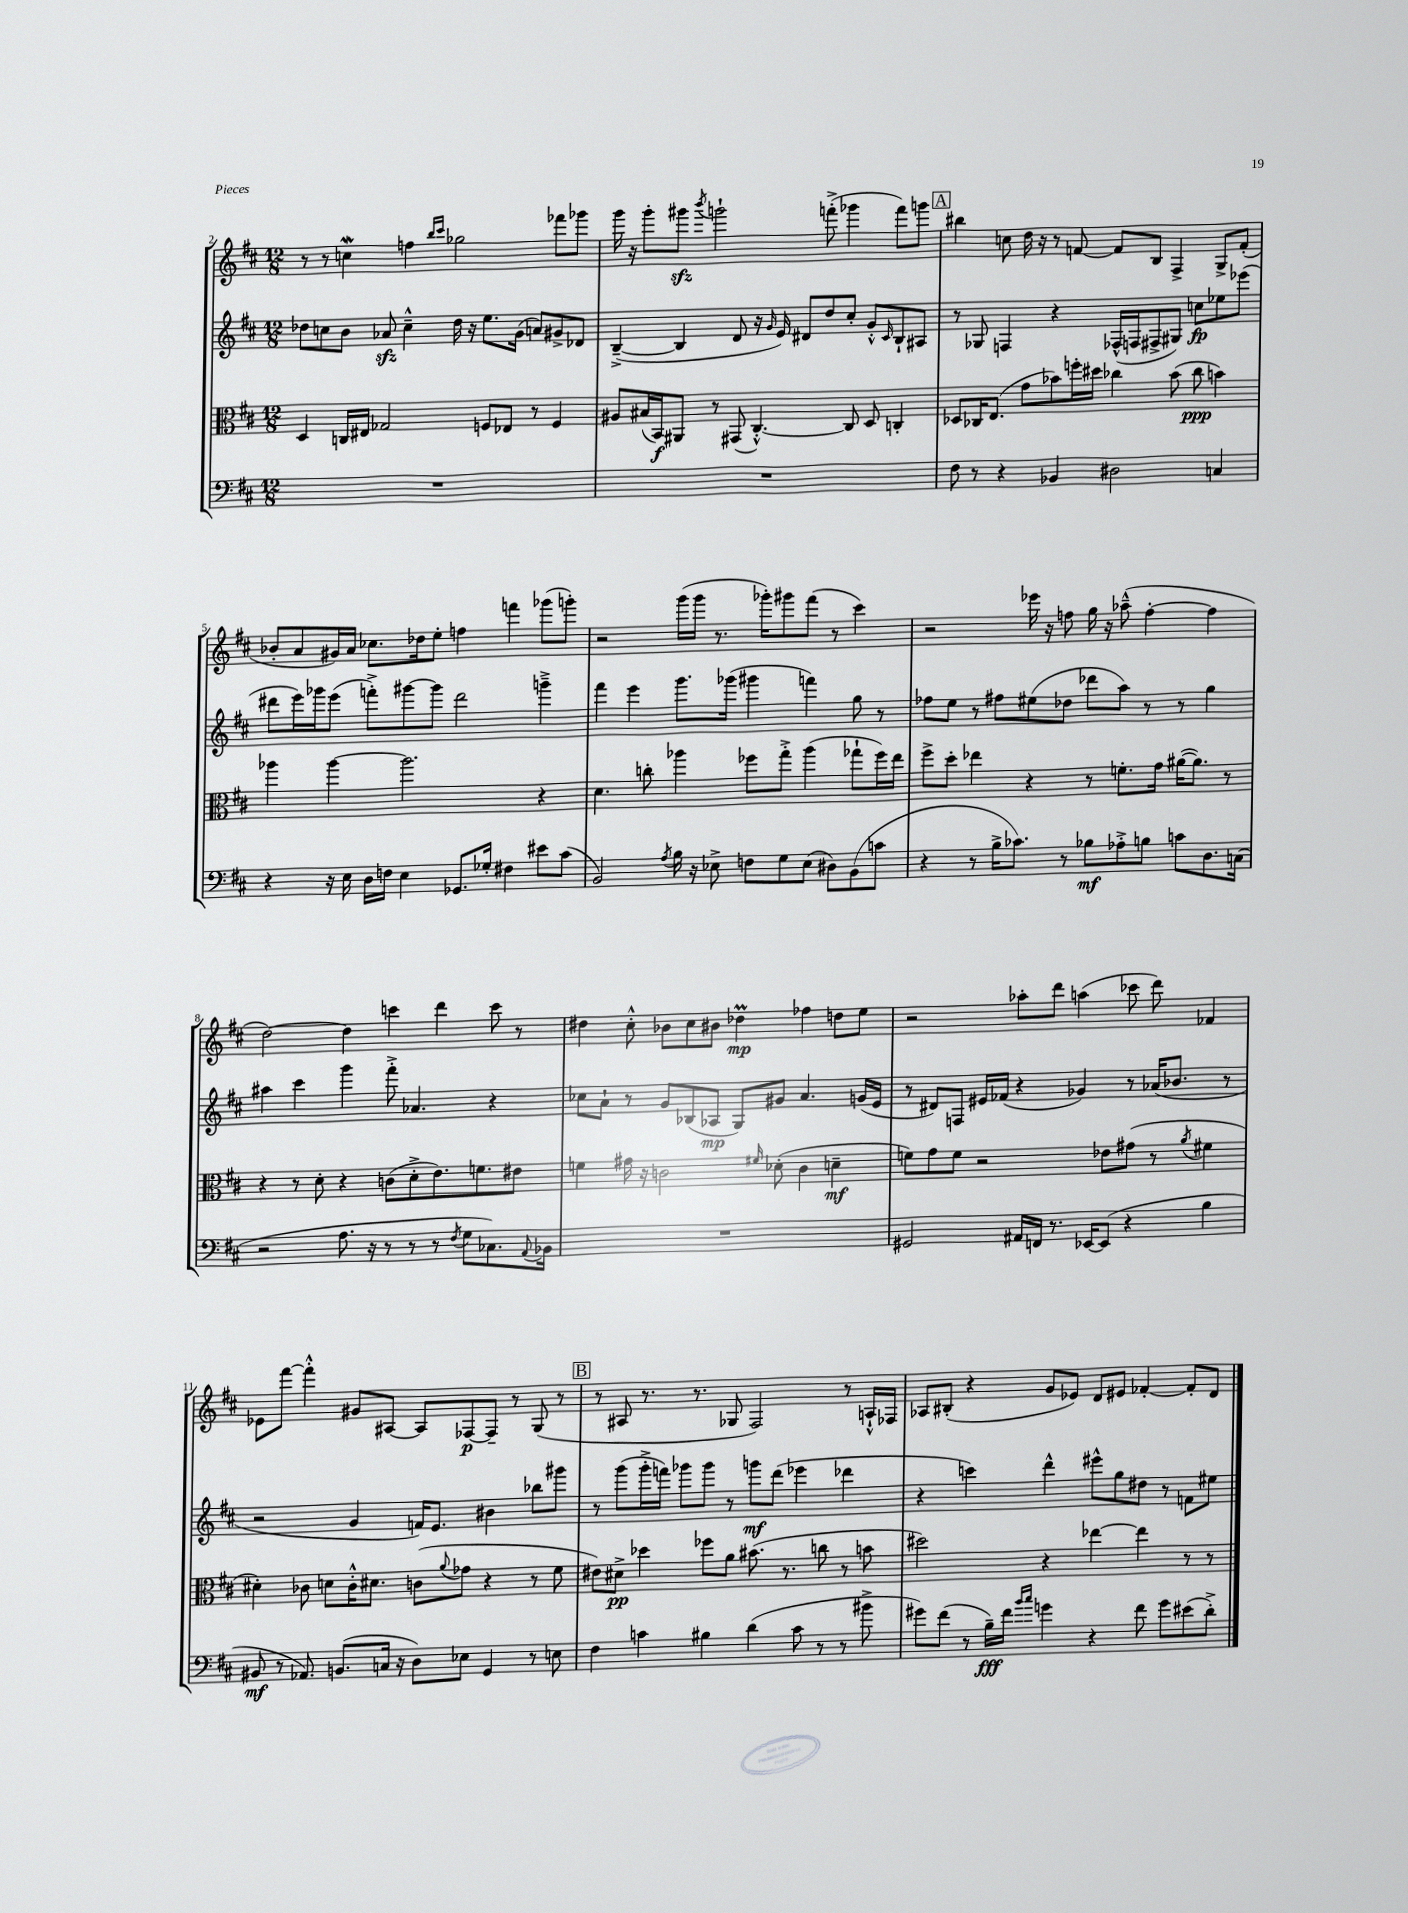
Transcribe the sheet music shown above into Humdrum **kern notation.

**kern	**kern	**kern	**kern
*staff4	*staff3	*staff2	*staff1
*clefF4	*clefC3	*clefG2	*clefG2
*k[f#c#]	*k[f#c#]	*k[f#c#]	*k[f#c#]
*M12/8	*M12/8	*M12/8	*M12/8
1.r	4D/	8dd-\L	8r
.	.	8cc\	8r
.	16C/LL	8b\J	4cc\
.	16E#/JJ	.	.
.	2G-/	8a-/	.
.	.	4cc~^^\	4ff\
.	.	.	16qqbb/LL
.	.	.	16qqccc#/JJ
.	.	16dd-\	2gg-\
.	.	16r	.
.	8F/L	8.ee\L	.
.	8E-/J	.	.
.	.	(16g\Jk	.
.	8r	8a/L)	.
.	4F/	8g#^/	8fff-\L
.	.	8d-/J	8ggg-\J
=	=	=	=
1.r	8A#/L	([4B~^/	16ggg\
.	.	.	16r
.	(16B#/L	.	8ggg'\L
.	16BB/J)	.	.
.	8AA#/J	4B/]	8ggg#\J
.	.	.	8qbbb/
.	8r	.	2ggg`\
.	(8GG#/	8d/	.
.	[4.C#'^^/)	16r	.
.	.	16qqg/	.
.	.	16e/)	.
.	.	8d#/L	.
.	.	8dd/	(8fff'^\
.	8C#/]	8cc#'/J	4ggg-\
.	8D/	8g'^^/L	.
.	.	16qqc#/	.
.	4C'/	8B`/	8fff\L)
.	.	8A#/J	8ggg\J
=	=	=	=
8F#\	8D-/L	8r	4bb#\
8r	16C-/K	8G-/	.
.	(8.E/J	.	.
4r	.	4F/	8cc\
.	8g\L	.	16dd\
.	.	.	16r
4BB-/	8b-\)	4r	8r
.	16ff'\L	.	[8f/
.	16dd#\JJ	.	.
2D#\	4cc-\	(16F-^^/LL	8f/]L
.	.	16F/J	.
.	.	8F#^/	8B/J
.	(8b-\	8G#/J)	4F#^/
.	8cc-\	8cc\L	.
4C/	4b\)	8ee-\	8G^/L
.	.	(8eee-\J	(8f'/J
=	=	=	=
4r	4aa-\	8ddd#\L	8b-'/L
.	.	16eee\L)	8a/
.	.	16ggg-\J	.
16r	[4aa-\	(8eee\J	16g#/L)
16E\	.	.	16a/JJ
16D\LL	.	8fff'^\L)	8.cc-\L
16F\JJ	.	.	.
4E\	2.aa-\]	[8ggg#\	.
.	.	.	16dd-\k
.	.	8ggg#\]J	8ee'\J
8.GG-/L	.	2ddd#\	4ff\
16G-'/Jk	.	.	.
4F#\	.	.	4fff\
8e#\L	4r	4ggg~^\	(8ggg-\L
(8c#\J	.	.	8ggg'\J)
=	=	=	=
2BB/)	4.d\	4fff#\	2r
.	.	4eee\	.
.	8cc'\	.	.
8qA/	.	.	.
16B\	4aa-\	8.ggg\L	(16ggg\LL
16r	.	.	16ggg\JJ
8E-^\	.	.	8.r
.	.	(16ggg-\Jk	.
8F\L	8ff-\L	4ggg#\	.
.	.	.	16ggg-'\LK)
8G\	8gg'^\J	.	8ggg#\
(8E-\J	(4aa-\	4fff\)	(8fff#\J
8D#\L)	.	.	8r
(8BB\	8gg-`\L	8gg\	4ccc#\)
8c\J	16ff-\L)	8r	.
.	16ee\JJ	.	.
=	=	=	=
4r	8ff#^\L	8ff-\L	2r
.	8dd'\J	8ee\J	.
8r	4ee-\	8r	.
16B^\LK	.	8ff#\L	.
8.c-\J)	.	.	.
.	4r	(8ee#\	16eee-\
.	.	.	16r
8r	.	8dd-\J	8ff\
8B-\L	8r	8ddd-\L	16gg\
.	.	.	16r
8A-'^\	8.f'\L	8aa\J)	(8aa-~^^\
8B\J	.	8r	[4ff'\
.	16g\Jk	.	.
8c\L	([16a#\LK	8r	.
.	8.a#\]J)	.	.
8.D\	.	4gg\	4ff\]
.	8r	.	.
(16C\Jk	.	.	.
=	=	=	=
2r	4r	4aa#\	[2dd\)
.	8r	4ccc#\	.
.	8d'\	.	.
8.A\	4r	4ggg\	4dd\]
16r	.	.	.
8r	(8c\L	8fff#'^\	4ccc\
8r	8d'^\	4.a-/	.
8r	8.e\)	.	4ddd\
8qF#/	.	.	.
8G\L	.	.	.
.	8.f\	.	.
8.C-\)	.	4r	8ccc\
.	8e#\J	.	8r
8qqAA/	.	.	.
16BB-\Jk	.	.	.
=	=	=	=
1.r	4f\	8cc-\L	4dd#\
.	.	8a`\J	.
.	16g#\	8r	8cc#'^^\
.	16r	.	.
.	2c\	8g/L	8b-\L
.	.	(8B-/	8cc#\
.	.	8A-/J	8b#\J
.	.	8G/L)	4dd-\
.	16qqf#/	.	.
.	(8d-'\	8g#/J	.
.	4c\	4.a/	4ff-\
.	4d~\	.	8dd\L
.	.	(16g/LL	8ee\J
.	.	16e/JJ	.
=	=	=	=
2GG#/	8f\L)	8r	2r
.	8g\	8d#/L)	.
.	8f\J	8F/J	.
.	2r	16e#/LL	.
.	.	(16f-/JJ	.
16AA#/LL	.	4r	8aa-'\L
16FF/JJ	.	.	.
8.r	.	.	8ddd\J
.	.	4g-/)	(4aa\
[16EE-/LK	.	.	.
(8EE-/]J	8e-\L	.	.
4r	(8g#\J	8r	8ccc-\
.	8r	(16a-/LK	8ddd\)
.	.	8.b-/J	.
.	8qa/	.	.
4B\	4f#\	.	4f-/
.	.	8r	.
=	=	=	=
8BB#/	4d#'\)	2r	8e-\L
8r	.	.	[8fff#\J
8.AA-/)	8c-\	.	4fff#'^^\]
.	8d\L	.	.
(8.BB/L	.	.	.
.	16c-'^^\K	4g/	8g#/L
.	8.d#\J	.	.
16C/Jk	.	.	[8A#/J
16r	.	.	.
8D\L)	(8c\L	16f/LK)	8A#/]L
.	.	8.e/J	.
.	8qqa/	.	.
8E-\J	8g-\J	.	[8F-/
4GG/	4r	4b#\	8F-~/]J
.	.	.	8r
8r	8r	8bb-\L	(8G/
8E\	8f#\	8ggg#\J	8r
=	=	=	=
4F#\	8e#\L)	8r	8r
.	8d#^\J	(8ggg\L	8A#/
4c\	4dd-\	16ggg'^\L	8.r
.	.	16fff\JJ)	.
.	.	8ggg-\L	.
.	.	.	8.r
4B#\	8ff-\L	8ggg-\J	.
.	8a\J	8r	8G-/
(4d\	(8.b#\	8ggg\L	2F#/)
.	.	(8ddd\J	.
.	8.r	.	.
8c\	.	4eee-\	.
8r	8cc\	.	.
8r	8r	4ddd-\	8r
8b#^\	8b\	.	16A`^^/LL
.	.	.	16F-/JJ
=	=	=	=
8g#\L)	2dd#\)	4r	8A-/L
(8f#\J	.	.	(8B#'/J
8r	.	4ccc\)	4r
16B~\LL)	.	.	.
16f#\JJ	.	.	.
16qqb/LL	.	.	.
16qqcc#/JJ	.	.	.
4g\	4r	4ddd^^\	8g/L
.	.	.	8e-/J)
4r	[4ee-\	8eee#^^\L	8d/L
.	.	8gg\	8e#/J
8f#\	4ee-\]	8dd#\J	[4f-'/
8g\L	.	8r	.
(8e#\	8r	8f\L	8f-'/]L
8d'^\J)	8r	8ee#\J	8d/J
==	==	==	==
*-	*-	*-	*-
